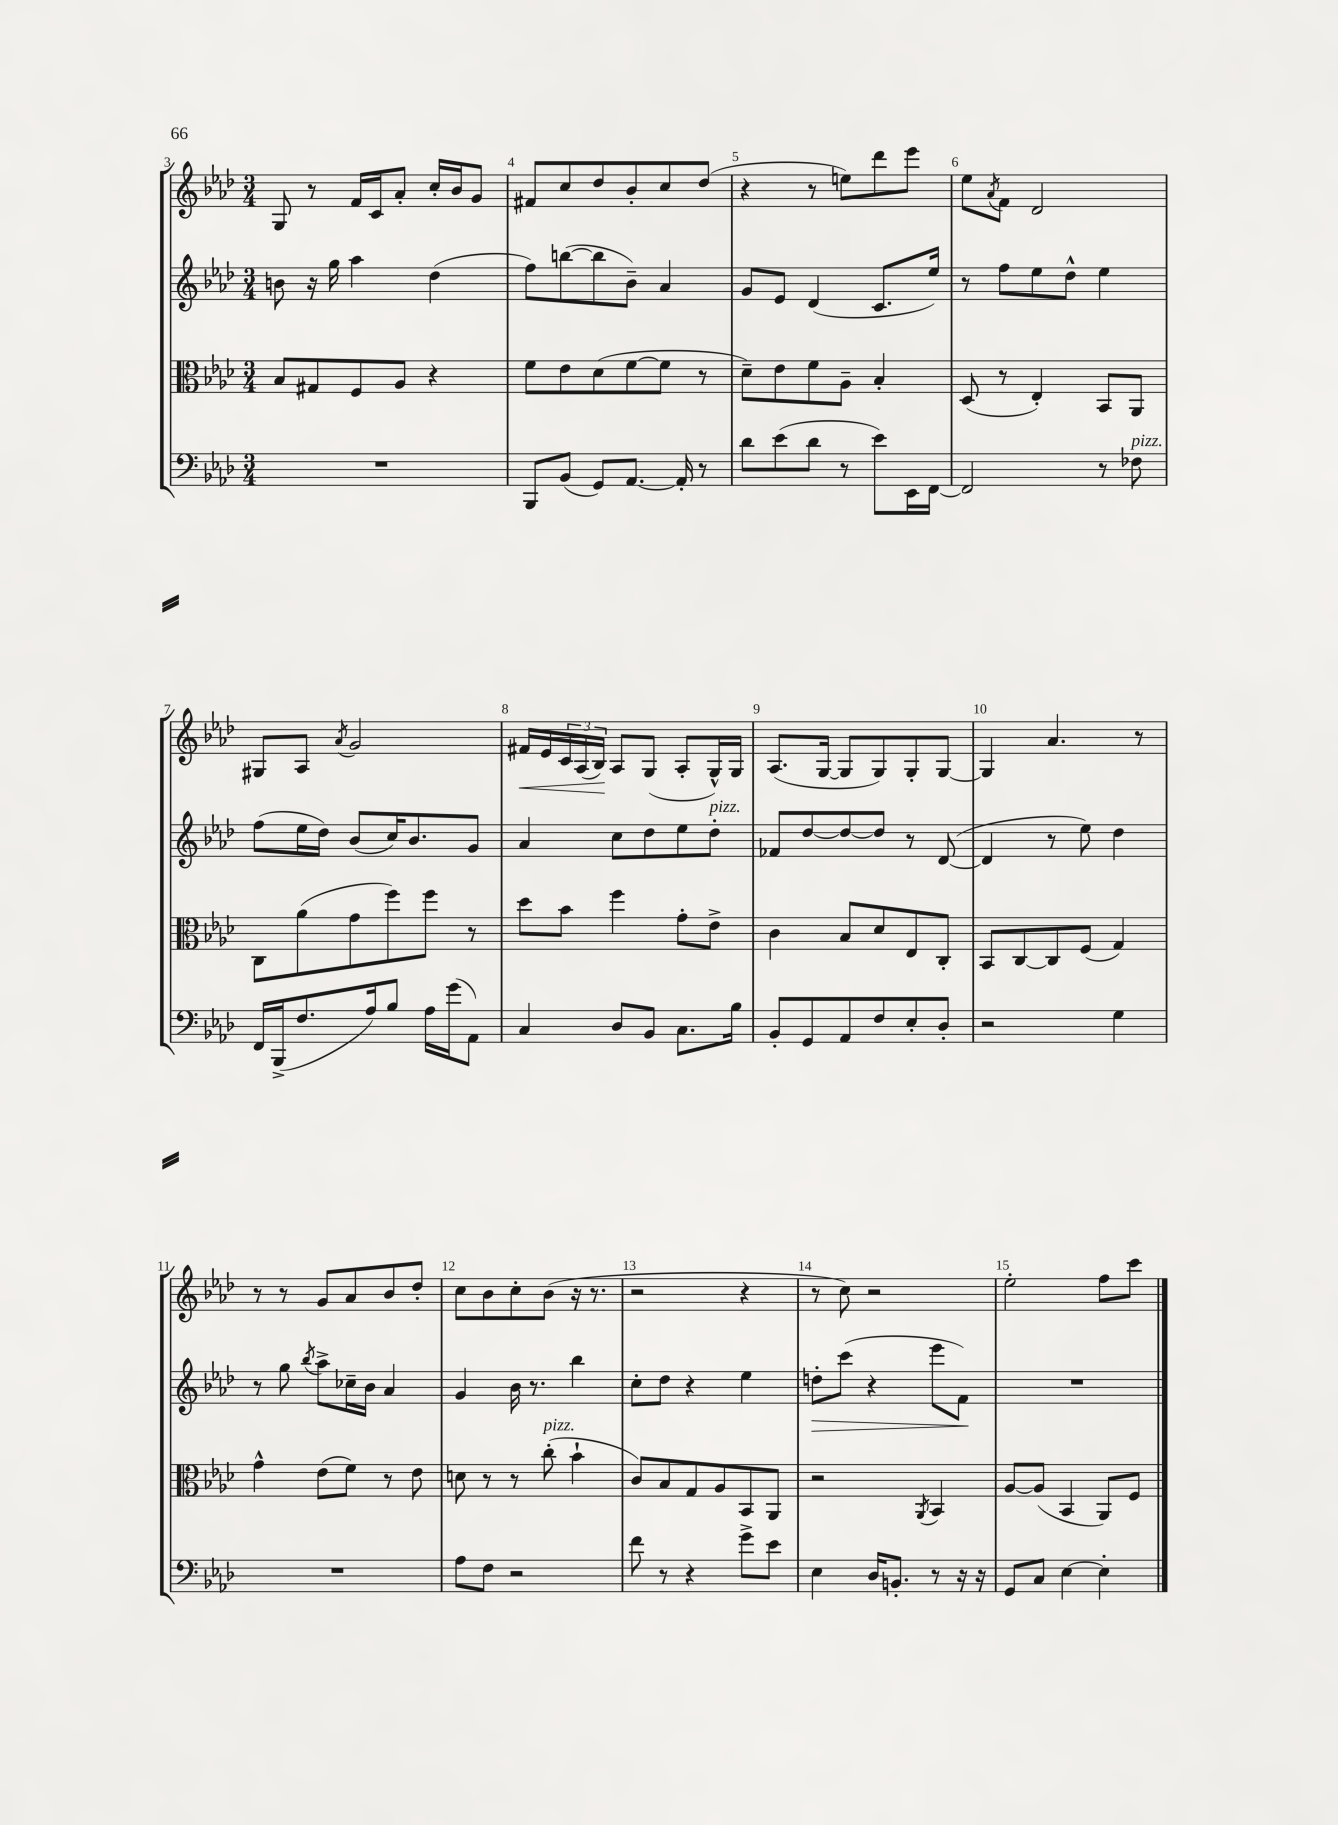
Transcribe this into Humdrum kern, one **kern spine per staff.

**kern	**kern	**kern	**kern
*staff4	*staff3	*staff2	*staff1
*clefF4	*clefC3	*clefG2	*clefG2
*k[b-e-a-d-]	*k[b-e-a-d-]	*k[b-e-a-d-]	*k[b-e-a-d-]
*M3/4	*M3/4	*M3/4	*M3/4
2.r	8B-/L	8b\	8G/
.	8G#/	16r	8r
.	.	16gg\	.
.	8F/	4aa-\	16f/LL
.	.	.	16c/J
.	8A-/J	.	8a-'/J
.	4r	(4dd-\	16cc'/LL
.	.	.	16b-/J
.	.	.	8g/J
=	=	=	=
8BBB-/L	8f\L	8ff\L)	8f#/L
(8BB-/J	8e-\	([8bb\	8cc/
8GG/L)	(8d-\	8bb\]	8dd-/
[8.AA-/J	[8f\	8b-~\J)	8b-'/
.	8f\]J	4a-/	8cc/
16AA-'/]	.	.	.
8r	8r	.	(8dd-/J
=	=	=	=
8d-\L	8d-~\L)	8g/L	4r
(8e-\	8e-\	8e-/J	.
8d-\J	8f\	(4d-/	8r
8r	8A-~\J	.	8ee\L)
8e-\L)	4B-'/	8.c/L	8ddd-\
16EE-\L	.	.	8eee-\J
[16FF\JJ	.	16ee-/Jk)	.
=	=	=	=
2FF/]	(8D-/	8r	8ee-\L
.	.	.	8qa-/
.	8r	8ff\L	8f\J
.	4E-'/)	8ee-\	2d-/
.	.	8dd-^^\J	.
8r	8BB-/L	4ee-\	.
8F-\	8AA-/J	.	.
=	=	=	=
16FF/LL	8C\L	(8ff\L	8G#/L
(16BBB-^/J	.	.	.
8.F/	(8a-\	16ee-\L	8A-/J
.	.	16dd-\JJ)	.
.	.	.	8qa-/
.	8g\	(8b-/L	2g/
16A-/k)	.	.	.
8B-/J	8ff\)	16cc/K)	.
.	.	8.b-/	.
16A-\LL	8ff\J	.	.
(16g\J	.	.	.
8AA-\J)	8r	8g/J	.
=	=	=	=
4C/	8dd-\L	4a-/	16f#/LL
.	.	.	16e-/
.	8b-\J	.	24c/
.	.	.	(24A-/
.	.	.	24B-/JJ)
8D-/L	4ff\	8cc\L	8A-/L
8BB-/J	.	8dd-\	(8G/J
8.C\L	8g'\L	8ee-\	8A-'/L
.	8e-^\J	8dd-'\J	16G^^/L)
16B-\Jk	.	.	16G/JJ
=	=	=	=
8BB-'/L	4c\	8f-/L	(8.A-/L
8GG/	.	[8dd-/	.
.	.	.	[16G/Jk
8AA-/	8B-/L	8dd-/_	8G/]L
8F/	8d-/	8dd-/]J	8G/)
8E-'/	8E-/	8r	8G'/
8D-'/J	8C'/J	([8d-/	[8G/J
=	=	=	=
2r	8BB-/L	4d-/]	4G/]
.	[8C/	.	.
.	8C/]	8r	4.a-/
.	(8F/J	8ee-\)	.
4G\	4G/)	4dd-\	.
.	.	.	8r
=	=	=	=
2.r	4g^^\	8r	8r
.	.	8gg\	8r
.	.	8qbb-/	.
.	(8e-\L	8aa-^\L	8g/L
.	8f\J)	16cc-~\L	8a-/
.	.	16b-\JJ	.
.	8r	4a-/	8b-/
.	8e-\	.	8dd-'/J
=	=	=	=
8A-\L	8d\	4g/	8cc\L
8F\J	8r	.	8b-\
2r	8r	16b-\	8cc'\
.	.	8.r	.
.	(8cc'\	.	(8b-\J
.	4b-`\	4bb-\	16r
.	.	.	8.r
=	=	=	=
8f\	8c/L)	8cc'\L	2r
8r	8B-/	8dd-\J	.
4r	8G/	4r	.
.	8A-/	.	.
8g^\L	8BB-/	4ee-\	4r
8e-\J	8AA-/J	.	.
=	=	=	=
4E-\	2r	8dd'\L	8r
.	.	(8ccc\J	8cc\)
16D-/LK	.	4r	2r
8.BB'/J	.	.	.
.	8qAA-/	.	.
8r	4BB-/	8eee-\L	.
16r	.	8f\J)	.
16r	.	.	.
=	=	=	=
8GG/L	[8A-/L	2.r	2ee-'\
8C/J	(8A-/]J	.	.
[4E-\	4BB-/	.	.
4E-'\]	8AA-/L)	.	8ff\L
.	8F/J	.	8ccc\J
==	==	==	==
*-	*-	*-	*-
